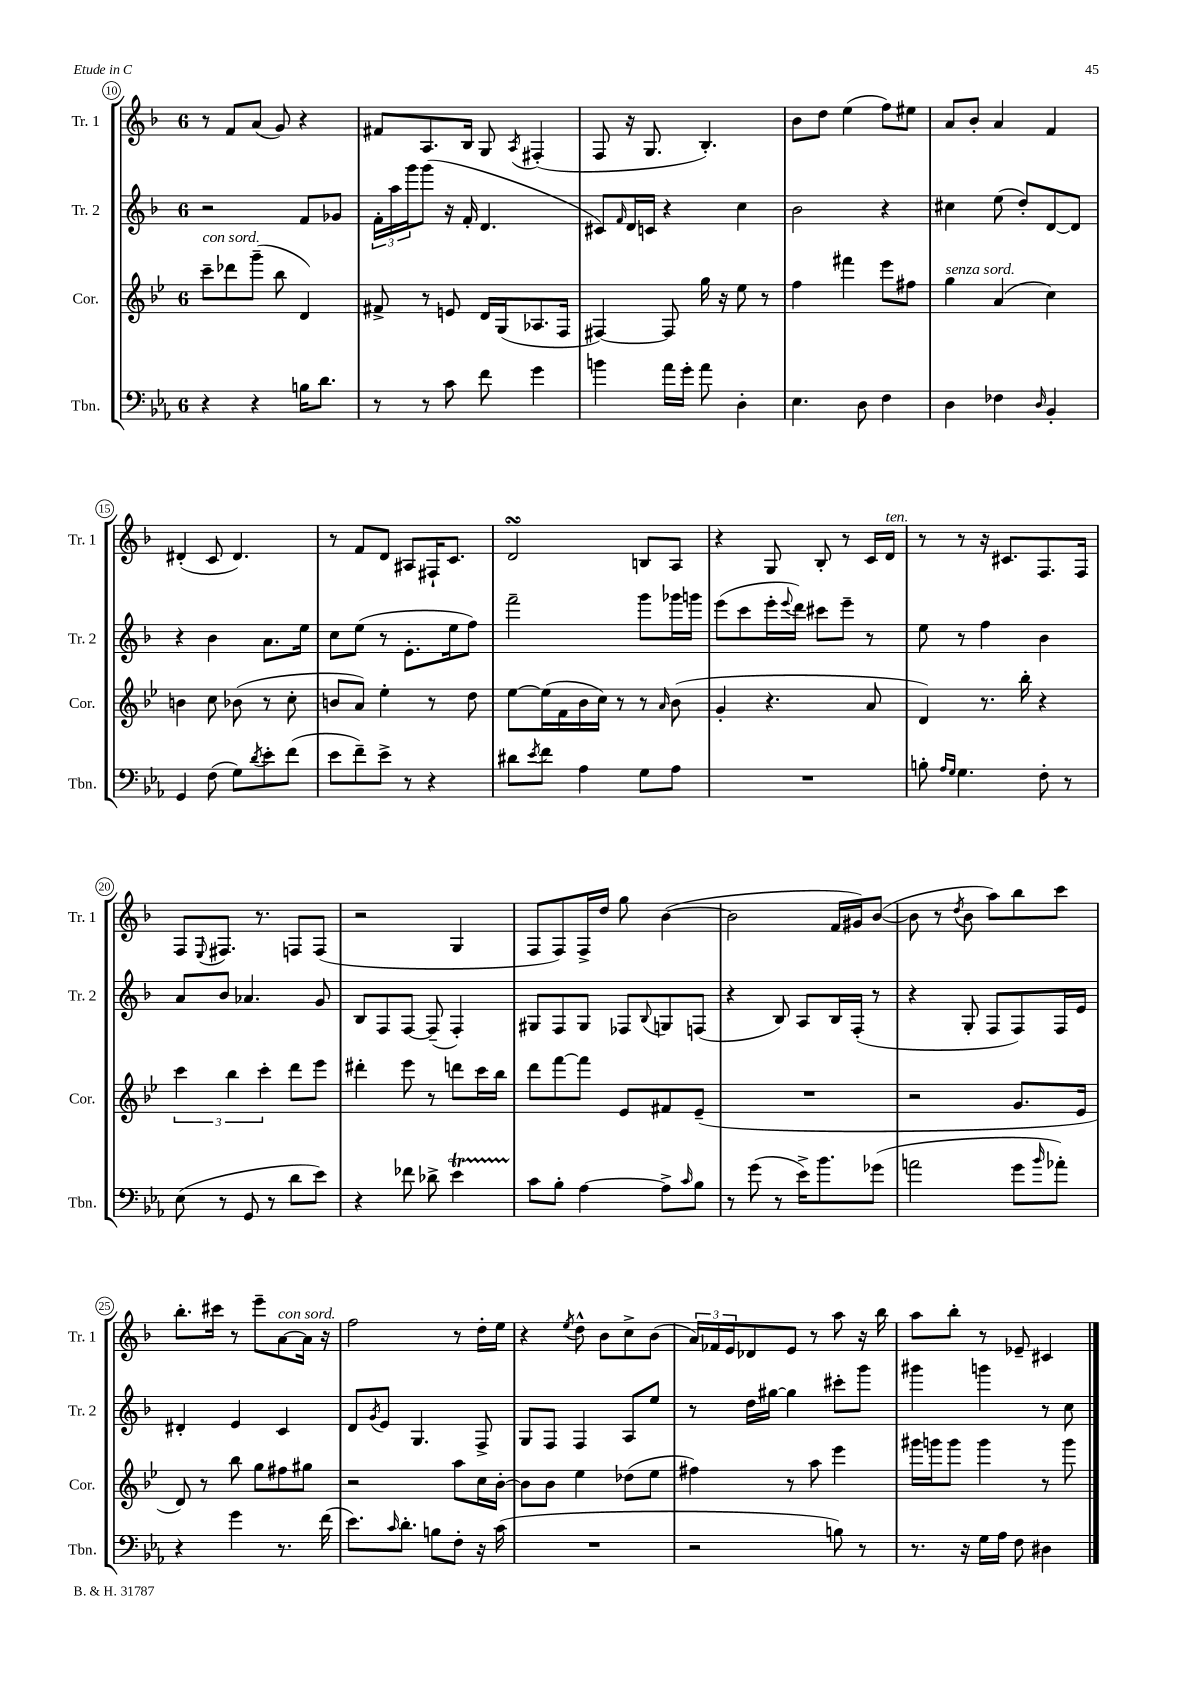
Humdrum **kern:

**kern	**kern	**kern	**kern
*part4	*part3	*part2	*part1
*staff4	*staff3	*staff2	*staff1
*I"Tbn.	*I"Cor.	*I"Tr. 2	*I"Tr. 1
*I'Tbn.	*I'Cor.	*I'Tr. 2	*I'Tr. 1
*clefF4	*clefG2	*clefG2	*clefG2
*k[b-e-a-]	*k[b-e-]	*k[b-]	*k[b-]
*M6/8	*M6/8	*M6/8	*M6/8
=10	=10	=10	=10
!	!LO:TX:a:i:t=con sord.	!	!
4r	8ccc~\L	2r	8r
.	8ddd-X\	.	8f/L
4r	(8ggg~\J	.	(8a/J
.	8bb-\	.	8g/)
16Bn\KL	4d/)	8f/L	4r
8.d\J	.	.	.
.	.	8g-X/J	.
=11	=11	=11	=11
8r	8f#X^/	24f'\LL	8f#X/L
.	.	24aa\	.
.	.	24ggg\J	.
8r	8r	(8ggg\J	8.A/
8c\	8en/	16r	.
.	.	16f'/	16B-/Jk
8f\	16d/LL	4.d/	8G/
.	(16G/J	.	.
.	.	.	8qA/
4g\	8.A-X/	.	(4F#X'/
.	16F/Jk	.	.
=12	=12	=12	=12
4bn\	[4F#X/)	8c#X/L)	8F/
.	.	16qqf/	.
.	.	16d/L	16r
.	.	16cn/JJ	8.G/
16a-\LL	8F#/]	4r	.
16g'\JJ	.	.	.
8a-\	16gg\	.	4.B-'/)
.	16r	.	.
4D'\	8ee-\	4cc\	.
.	8r	.	.
=13	=13	=13	=13
4.E-\	4ff\	2b-\	8b-\L
.	.	.	8dd\J
.	4fff#X\	.	(4ee\
8D\	.	.	.
4F\	8eee-\L	4r	8ff\L)
.	8ff#X\J	.	8ee#X\J
=14	=14	=14	=14
!	!LO:TX:a:i:t=senza sord.	!	!
4D\	4gg\	4cc#X\	8a/L
.	.	.	8b-'/J
4F-X\	(4a/	(8ee\	4a/
.	.	8dd'/L)	.
16qqD/	.	.	.
4BB-'/	4cc\)	[8d/	4f/
.	.	8d/J]	.
!!LO:LB:g=z
=15	=15	=15	=15
4GG/	4bn\	4r	(4d#X'/
(8F\	8cc\	4b-\	8c/
8G\L)	(8b-X\	.	4.d#/)
8qd/	.	.	.
8e-'\	8r	8.a\L	.
(8f\J	8cc'\	.	.
.	.	16ee\Jk	.
=16	=16	=16	=16
8e-\L	8bn/L	8cc\L	8r
8f~\)	8a/J)	(8ee\J	8f/L
8e-^\J	4ee-'\	8r	8d/J
8r	.	8.e'\L	8A#X/L
4r	8r	.	16F#X`/K
.	.	16ee\k	8.c/J
.	8dd\	8ff\J)	.
=17	=17	=17	=17
8d#X\L	[8ee-\L	2fff~\	2dsSSS/
8qe-/	.	.	.
8f\J	(16ee-\L]	.	.
.	16f\	.	.
4A-\	16b-\	.	.
.	16cc\JJ)	.	.
.	8r	.	.
8G\L	8r	8ggg\L	8Bn/L
.	16qqa/	.	.
8A-\J	(8b-\	16ggg-X\L	8A/J
.	.	16gggn\JJ	.
=18	=18	=18	=18
2.r	4g'/	(8eee\L	4r
.	.	8ccc\	.
.	4.r	16eee'\L	8G/
.	.	8qqeee/	.
.	.	16ddd\JJ)	.
.	.	8ccc#X\L	8B-'/
.	.	8eee~\J	8r
.	8a/	8r	16c/LL
!	!	!	!LO:TX:a:i:t=ten.
.	.	.	16d/JJ
=19	=19	=19	=19
8Bn'\	4d/)	8ee\	8r
16qqA-/LL	.	.	.
16qqG/JJ	.	.	.
4.G\	.	8r	8r
.	8.r	4ff\	16r
.	.	.	8.c#X/L
.	16bb-'\	.	.
8F'\	4r	4b-\	8.F/
8r	.	.	.
.	.	.	16F/Jk
!!LO:LB:g=z
=20	=20	=20	=20
(8E-\	6ccc\	8a/L	8F/L
.	.	.	8qqE/
8r	.	8b-/J	8.F#X/J
.	6bb-\	.	.
8GG/	.	4.a-X/	.
.	.	.	8.r
.	6ccc'\	.	.
8r	.	.	.
8d\L	8ddd\L	.	8Fn/L
8e-\J)	8eee-\J	8g/	(8F/J
=21	=21	=21	=21
4r	4ddd#X'\	8B-/L	2r
.	.	8F/	.
8f-X\	8eee-\	[8F/J	.
8d-X^\	8r	(8F~/]	.
4e-T\	8dddn\L	4F'/)	4G/
.	16ccc\L	.	.
.	16bb-\JJ	.	.
=22	=22	=22	=22
8c\L	8ddd\L	8G#X/L	8F/L
8B-'\J	[8fff\	8F/	8F/)
[4A-\	8fff\J]	8G#/J	16F^/L
.	.	.	16dd/JJ
.	8e-/L	8F-X/L	8gg\
.	.	8qqB-/	.
8A-^\L]	8f#X/	8Gn/	([4b-\
16qqc/	.	.	.
8B-\J	(8e-~/J	(8Fn/J	.
=23	=23	=23	=23
8r	2.r	4r	2b-\]
(8g\	.	.	.
8r	.	8B-/)	.
16e-^\KL)	.	8A/L	.
8.b-\	.	.	.
.	.	16B-/L	16f/LL
.	.	(16F'/JJ	16g#X/J)
(8g-X\J	.	8r	([8b-/J
=24	=24	=24	=24
2an\	2r	4r	8b-\]
.	.	.	8r
.	.	.	8qdd/
.	.	8G'/	8b-\
.	.	8F/L	8aa\L)
8g\L	8.g/L	8F/)	8bb-\
16qqb-/	.	.	.
8a-X'\J)	.	16F/L	8ccc\J
.	16e-/Jk	16e/JJ	.
!!LO:LB:g=z
=25	=25	=25	=25
4r	8d/)	4d#X'/	8.bb-'\L
.	8r	.	.
.	.	.	16ccc#X\Jk
4g\	8bb-\	4e/	8r
.	8gg\L	.	8eee~\L
!	!	!	!LO:TX:a:i:t=con sord.
8.r	8ff#X\	4c/	[8a\
.	8gg#X\J	.	16a\Jk]
(16f\	.	.	16r
=26	=26	=26	=26
8.e-\L)	2r	8d/L	2ff\
.	.	8qg/	.
.	.	8e/J	.
16qqc/	.	.	.
8.d'\J	.	.	.
.	.	4.G/	.
8Bn\L	.	.	.
8F'\J	8aa\L	.	8r
16r	16cc\L	8F^/	16dd'\LL
(16c\	[16b-'\JJ	.	16ee\JJ
=27	=27	=27	=27
2.r	8b-\L]	8G/L	4r
.	8b-\J	8F/J	.
.	.	.	8qee/
.	4ee-\	4F/	8dd^^\
.	.	.	8b-\L
.	(8dd-X\L	8A/L	8cc^\
.	8ee-\J	8ee/J	(8b-\J
=28	=28	=28	=28
2r	4ff#X\)	8r	24a/LL)
.	.	.	24f-X/
.	.	.	24e/J
.	.	16dd\LL	8d-X/
.	.	[16gg#X\JJ	.
.	8r	4gg#\]	8e/J
.	8aa\	.	8r
8Bn\)	4eee-\	8ccc#X'\L	8aa\
8r	.	8ggg\J	16r
.	.	.	16bb-\
=29	=29	=29	=29
8.r	16ggg#X\LL	4ggg#X\	8aa\L
.	16gggn\J	.	.
.	8ggg\J	.	8bb-'\J
16r	.	.	.
16G\LL	4ggg\	4gggn\	8r
16A-\JJ	.	.	.
8F\	.	.	8e-X~/
4D#X\	8r	8r	4c#X/
.	8ggg\	8cc\	.
==	==	==	==
*-	*-	*-	*-
